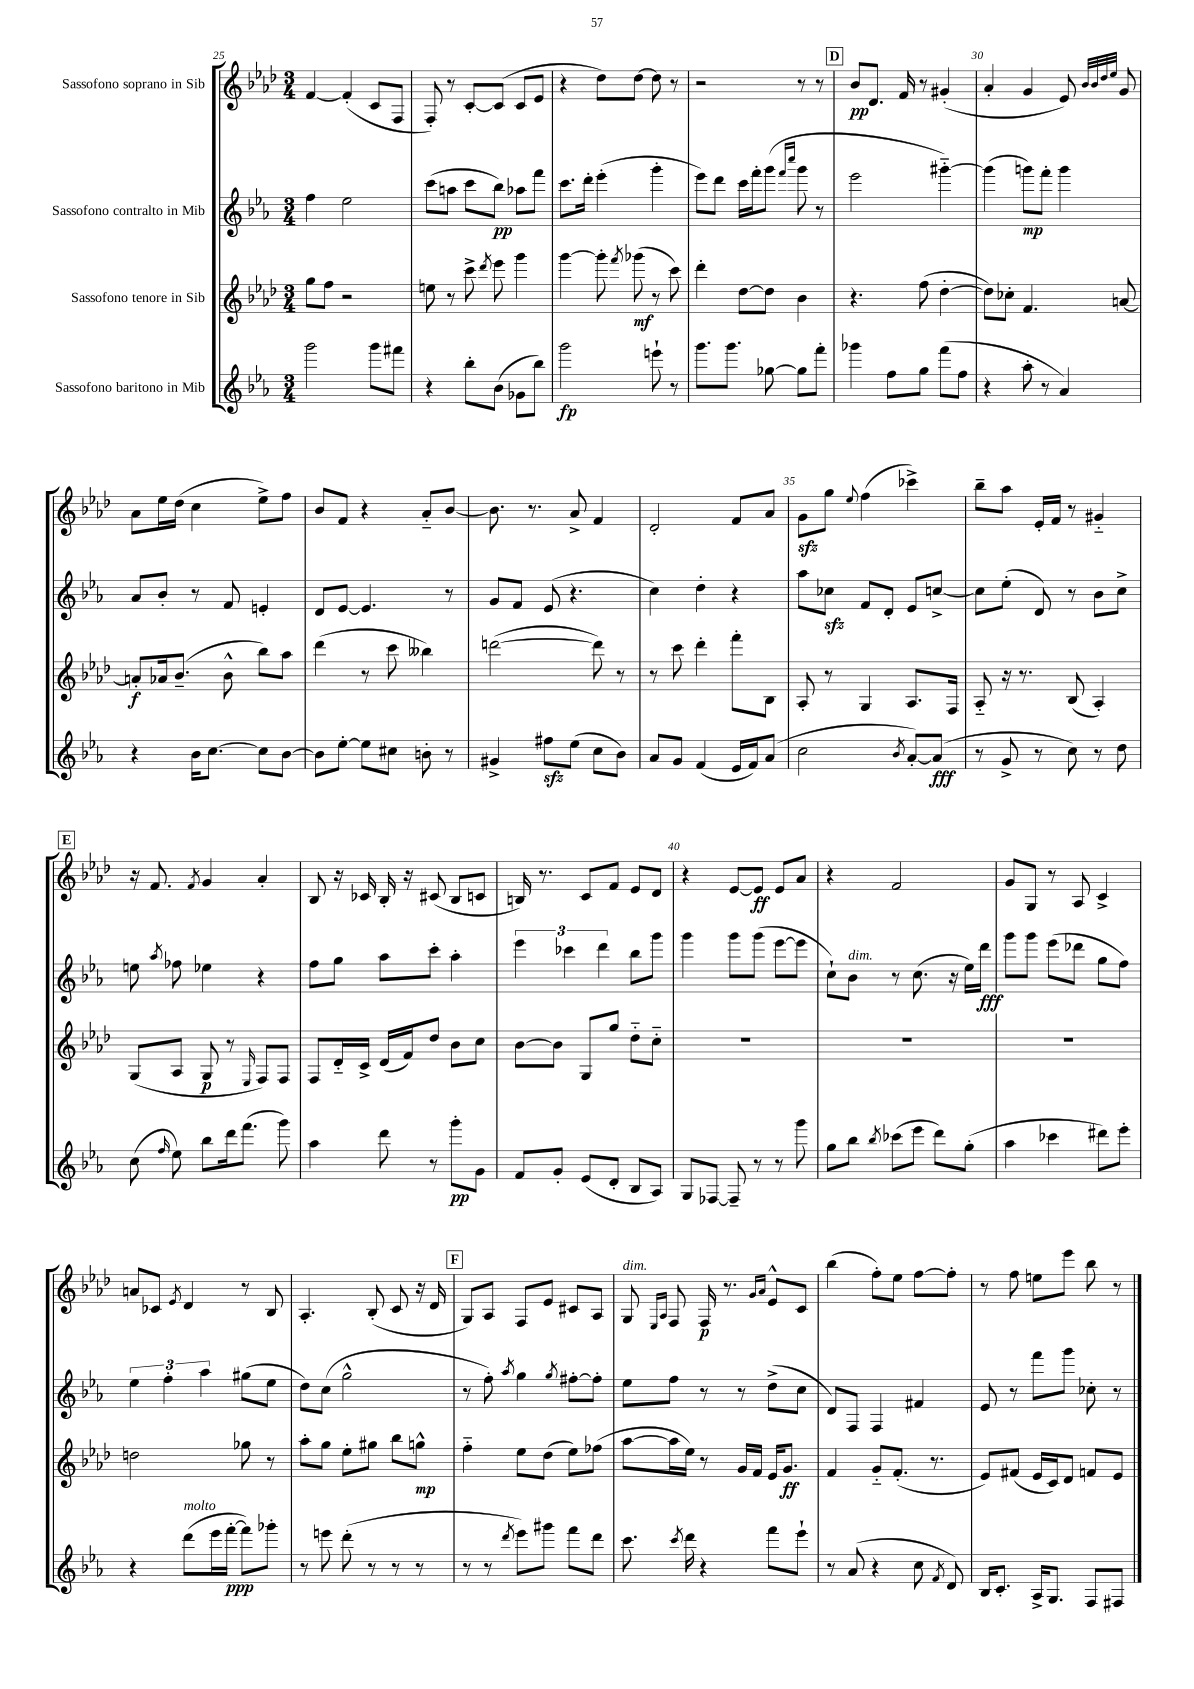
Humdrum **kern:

**kern	**dynam	**kern	**dynam	**kern	**dynam	**kern	**dynam
*part4	*part4	*part3	*part3	*part2	*part2	*part1	*part1
*staff4	*staff4	*staff3	*staff3	*staff2	*staff2	*staff1	*staff1
*I"Sassofono baritono in Mib	*	*I"Sassofono tenore in Sib	*	*I"Sassofono contralto in Mib	*	*I"Sassofono soprano in Sib	*
*clefG2	*	*clefG2	*	*clefG2	*	*clefG2	*
*k[b-e-a-]	*	*k[b-e-a-d-]	*	*k[b-e-a-]	*	*k[b-e-a-d-]	*
*M3/4	*	*M3/4	*	*M3/4	*	*M3/4	*
=25	=25	=25	=25	=25	=25	=25	=25
2ggg\	.	8gg\L	.	4ff\	.	[4f/	.
.	.	8ff\J	.	.	.	.	.
.	.	2r	.	2ee-\	.	(4f'/]	.
8ggg\L	.	.	.	.	.	8c/L	.
8fff#X\J	.	.	.	.	.	8F/J	.
=26	=26	=26	=26	=26	=26	=26	=26
4r	.	8een\	.	(8ccc\L	.	8F'/)	.
.	.	8r	.	8aan\J	.	8r	.
8bb-'\L	.	8ccc^\	.	8ccc\L	.	[8c'/L	.
.	.	8qddd-/	.	.	.	.	.
(8b-\J	.	8eee-\	.	8bb-\J)	pp	(8c/J]	.
8g-X\L	.	4ggg\	.	8aa-X\L	.	8c/L	.
8bb-\J)	.	.	.	8fff\J	.	8e-/J	.
=27	=27	=27	=27	=27	=27	=27	=27
2ggg\	fp	[4ggg\	.	8.ccc\L	.	4r	.
.	.	.	.	16ddd'\Jk	.	.	.
.	.	8ggg'\]	.	(4eee-'\	.	8dd-\L)	.
.	.	8qfff/	.	.	.	.	.
.	.	(8ggg-X\	mf	.	.	[8dd-\J	.
8eeen`\	.	8r	.	4ggg'\	.	8dd-\]	.
8r	.	8ccc\)	.	.	.	8r	.
=28	=28	=28	=28	=28	=28	=28	=28
8.ggg\L	.	4ddd-'\	.	8eee-\L)	.	2r	.
.	.	.	.	8ddd\J	.	.	.
8.ggg\J	.	.	.	.	.	.	.
.	.	[8dd-\L	.	16ccc\LL	.	.	.
.	.	.	.	16fff'\J	.	.	.
[8gg-X\	.	8dd-\J]	.	(8ggg\J	.	.	.
.	.	.	.	16qqfff/LL	.	.	.
.	.	.	.	16qqcccc/JJ	.	.	.
8gg-\L]	.	4b-\	.	8ggg\	.	8r	.
8fff'\J	.	.	.	8r	.	8r	.
!!LO:REH:place=s1:t=D
=29	=29	=29	=29	=29	=29	=29	=29
4ggg-X\	.	4.r	.	2eee-\	.	8b-/L	pp
.	.	.	.	.	.	8.d-/J	.
8ff\L	.	.	.	.	.	.	.
.	.	.	.	.	.	16f/	.
8gg\J	.	(8ff\	.	.	.	8r	.
(8fff\L	.	[4dd-'\	.	[4ggg#X\)	.	(4g#X'/	.
8ff\J	.	.	.	.	.	.	.
=30	=30	=30	=30	=30	=30	=30	=30
4r	.	8dd-\L])	.	(4ggg#\]	.	4a-'/	.
.	.	8cc-X'\J	.	.	.	.	.
8aa-'\	.	4.f/	.	8gggn\L)	mp	4g/	.
8r	.	.	.	8fff'\J	.	.	.
4a-/)	.	.	.	4ggg\	.	8e-/)	.
.	.	.	.	.	.	32qqb-/LLL	.
.	.	.	.	.	.	32qqb-/	.
.	.	.	.	.	.	32qqdd-/	.
.	.	.	.	.	.	32qqee-/JJJ	.
.	.	[8an/	.	.	.	8g/	.
!!LO:LB:g=z
=31	=31	=31	=31	=31	=31	=31	=31
4r	.	8an'/L]	f	8a-/L	.	8a-\L	.
.	.	16a-X/k	.	8b-'/J	.	16ee-\L	.
.	.	(8.b-~/J	.	.	.	(16dd-\JJ	.
16b-\KL	.	.	.	8r	.	4cc\	.
[8.cc\J	.	.	.	.	.	.	.
.	.	8b-^^\	.	8f/	.	.	.
8cc\L]	.	8bb-\L)	.	4en'/	.	8ee-^\L)	.
[8b-\J	.	8aa-\J	.	.	.	8ff\J	.
=32	=32	=32	=32	=32	=32	=32	=32
8b-\L]	.	(4ddd-\	.	8d/L	.	8b-/L	.
[8ee-'\J	.	.	.	[8e-/J	.	8f/J	.
8ee-\L]	.	8r	.	4.e-/]	.	4r	.
8cc#X\J	.	8ccc\	.	.	.	.	.
8bn'\	.	4bb--X\)	.	.	.	8a-/L	.
8r	.	.	.	8r	.	[8b-/J	.
=33	=33	=33	=33	=33	=33	=33	=33
4g#X^/	.	([2dddn\	.	8g/L	.	8.b-\]	.
.	.	.	.	8f/J	.	.	.
.	.	.	.	.	.	8.r	.
8ff#Xzz\L	.	.	.	(8e-/	.	.	.
(8ee-\J	.	.	.	4.r	.	8a-^/	.
8cc\L	.	8ddd\])	.	.	.	4f/	.
8b-\J)	.	8r	.	.	.	.	.
=34	=34	=34	=34	=34	=34	=34	=34
8a-/L	.	8r	.	4cc\)	.	2d-'/	.
8g/J	.	8ccc\	.	.	.	.	.
(4f/	.	4ddd-'\	.	4dd'\	.	.	.
16e-/LL	.	8fff'\L	.	4r	.	8f/L	.
16f/J)	.	.	.	.	.	.	.
(8a-/J	.	8B-\J	.	.	.	8a-/J	.
=35	=35	=35	=35	=35	=35	=35	=35
2cc\	.	8A-'/	.	8aa-\L	.	8gzz\L	.
.	.	8r	.	8cc-Xzz\J	.	8gg\J	.
.	.	.	.	.	.	8qqee-/	.
.	.	4G/	.	8f/L	.	(4ff\	.
.	.	.	.	8d'/J	.	.	.
8qb-/	.	.	.	.	.	.	.
[8a-'/L)	.	8.A-/L	.	8e-/L	.	4ccc-X^\)	.
(8a-/J]	fff	.	.	[8ccn^/J	.	.	.
.	.	16F/Jk	.	.	.	.	.
=36	=36	=36	=36	=36	=36	=36	=36
8r	.	8A-/	.	8cc\L]	.	8bb-~\L	.
8g^/	.	16r	.	(8ee-'\J	.	8aa-\J	.
.	.	8.r	.	.	.	.	.
8r	.	.	.	8d/)	.	16e-'/LL	.
.	.	.	.	.	.	16f/JJ	.
8cc\)	.	(8B-/	.	8r	.	8r	.
8r	.	4A-'/)	.	8b-\L	.	4g#X/	.
8dd\	.	.	.	8cc^\J	.	.	.
!!LO:LB:g=z
!!LO:REH:place=s1:t=E
=37	=37	=37	=37	=37	=37	=37	=37
(8cc\	.	(8G/L	.	8een\	.	16r	.
.	.	.	.	.	.	8.f/	.
16qqff/	.	.	.	8qaa-/	.	.	.
8ee-\)	.	8A-/J	.	8ff-X\	.	.	.
.	.	.	.	.	.	8qf/	.
8bb-\L	.	8G/	p	4ee-X\	.	4g/	.
16ddd\k	.	8r	.	.	.	.	.
(8.fff\J	.	.	.	.	.	.	.
.	.	16qqE-/	.	.	.	.	.
.	.	8F/L)	.	4r	.	4a-'/	.
8ggg\)	.	8F/J	.	.	.	.	.
=38	=38	=38	=38	=38	=38	=38	=38
4aa-\	.	8F/L	.	8ff\L	.	8B-/	.
.	.	16d-/L	.	8gg\J	.	16r	.
.	.	16c^/JJ	.	.	.	16c-X/	.
8ddd\	.	(16d-/LL	.	8aa-\L	.	16B-'/	.
.	.	16f/J)	.	.	.	16r	.
8r	.	8dd-/J	.	8ccc'\J	.	(8c#X/	.
8ggg'\L	pp	8b-\L	.	4aa-'\	.	8B-/L	.
8g\J	.	8cc\J	.	.	.	8cn/J	.
=39	=39	=39	=39	=39	=39	=39	=39
8f/L	.	[8b-\L	.	6eee-\	.	16Bn/)	.
.	.	.	.	.	.	8.r	.
8g'/J	.	8b-\J]	.	.	.	.	.
.	.	.	.	6ccc-X\	.	.	.
(8e-/L	.	8G/L	.	.	.	8c/L	.
.	.	.	.	6ddd\	.	.	.
8d'/J	.	8gg/J	.	.	.	8f/J	.
8B-/L	.	8dd-\L	.	8bb-\L	.	8e-/L	.
8A-/J)	.	8cc\J	.	8ggg\J	.	8d-/J	.
=40	=40	=40	=40	=40	=40	=40	=40
8G/L	.	2.r	.	4ggg\	.	4r	.
[8F-X/J	.	.	.	.	.	.	.
8F-~/]	.	.	.	8ggg\L	.	[8e-/L	.
8r	.	.	.	(8ggg\J	.	8e-/J]	ff
8r	.	.	.	[8eee-\L	.	8e-/L	.
8ggg\	.	.	.	8eee-\J]	.	8a-/J	.
=41	=41	=41	=41	=41	=41	=41	=41
8gg\L	.	2.r	.	8cc`\L)	.	4r	.
!	!	!	!	!LO:TX:a:i:t=dim.	!	!	!
8bb-\J	.	.	.	8b-\J	.	.	.
8qbb-/	.	.	.	.	.	.	.
(8ccc-X\L	.	.	.	8r	.	2f/	.
8eee-\J	.	.	.	(8.cc\	.	.	.
8ddd\L)	.	.	.	.	.	.	.
.	.	.	.	16r	.	.	.
(8gg'\J	.	.	.	16ee-\LL)	.	.	.
.	.	.	.	16ddd\JJ	fff	.	.
=42	=42	=42	=42	=42	=42	=42	=42
4aa-\	.	2.r	.	8ggg\L	.	8g/L	.
.	.	.	.	8ggg\J	.	8G/J	.
4ccc-X\	.	.	.	(8eee-\L	.	8r	.
.	.	.	.	8ddd-X\J	.	8A-/	.
8ddd#X\L)	.	.	.	8gg\L	.	4c^/	.
8eee-'\J	.	.	.	8ff\J)	.	.	.
!!LO:LB:g=z
=43	=43	=43	=43	=43	=43	=43	=43
4r	.	2ddn\	.	6ee-\	.	8an/L	.
.	.	.	.	.	.	8c-X/J	.
.	.	.	.	6ff'\	.	.	.
.	.	.	.	.	.	8qe-/	.
!LO:TX:a:i:t=molto	!	!	!	!	!	!	!
(8ddd\L	.	.	.	.	.	4d-/	.
.	.	.	.	6aa-\	.	.	.
16eee-\L	.	.	.	.	.	.	.
[16fff'\JJ	ppp	.	.	.	.	.	.
8fff\L])	.	8gg-X\	.	(8gg#X\L	.	8r	.
8ggg-X'\J	.	8r	.	8ee-\J	.	8B-/	.
=44	=44	=44	=44	=44	=44	=44	=44
8r	.	8aa-'\L	.	8dd\L)	.	4.A-'/	.
8eeen\	.	8gg\J	.	(8cc\J	.	.	.
(8ddd'\	.	8ee-'\L	.	2gg^^\	.	.	.
8r	.	8gg#X\J	.	.	.	(8B-'/	.
8r	.	8bb-\L	.	.	.	8c/	.
8r	.	8ggn^^\J	mp	.	.	16r	.
.	.	.	.	.	.	16d-/	.
!!LO:REH:place=s1:t=F
=45	=45	=45	=45	=45	=45	=45	=45
8r	.	4ff\	.	8r	.	8G/L)	.
8r	.	.	.	8ff'\)	.	8A-/J	.
8qddd/	.	.	.	8qaa-/	.	.	.
8eee-\L)	.	8ee-\L	.	4gg\	.	8F/L	.
8ggg#X\J	.	(8dd-\J	.	.	.	8e-/J	.
.	.	.	.	8qgg/	.	.	.
8fff\L	.	8ee-\L)	.	[8ff#X'\L	.	8c#X/L	.
8ddd\J	.	(8ff-X\J	.	8ff#'\J]	.	8A-/J	.
=46	=46	=46	=46	=46	=46	=46	=46
!	!	!	!	!	!	!LO:TX:a:i:t=dim.	!
8.ccc\	.	[8aa-\L	.	8ee-\L	.	8G/	.
.	.	.	.	.	.	16qqE-/LL	.
.	.	.	.	.	.	16qqA-/JJ	.
.	.	16aa-\L]	.	8ff\J	.	8F/	.
8qccc/	.	.	.	.	.	.	.
16ddd\	.	16ee-\JJ)	.	.	.	.	.
4r	.	8r	.	8r	.	16F/	p
.	.	.	.	.	.	8.r	.
.	.	16g/LL	.	8r	.	.	.
.	.	16f/JJ	.	.	.	.	.
.	.	.	.	.	.	16qqg/LL	.
.	.	.	.	.	.	16qqa-/JJ	.
8fff\L	.	16e-/KL	.	(8dd^\L	.	8e-^^/L	.
.	.	8.g/J	ff	.	.	.	.
8eee-`\J	.	.	.	8cc\J	.	8c/J	.
=47	=47	=47	=47	=47	=47	=47	=47
8r	.	4f/	.	8d/L)	.	(4bb-\	.
(8a-/	.	.	.	8F/J	.	.	.
4r	.	8g/L	.	4F/	.	8ff'\L)	.
.	.	(8.f'/J	.	.	.	8ee-\J	.
8cc\	.	.	.	4f#X/	.	[8ff\L	.
.	.	8.r	.	.	.	.	.
8qf/	.	.	.	.	.	.	.
8d/)	.	.	.	.	.	8ff'\J]	.
=48	=48	=48	=48	=48	=48	=48	=48
16B-/KL	.	8e-/L)	.	8e-/	.	8r	.
8.c'/J	.	.	.	.	.	.	.
.	.	(8f#X/J	.	8r	.	8ff\	.
16A-^/KL	.	16e-/LL	.	8fff\L	.	8een\L	.
8.G/J	.	16c/J)	.	.	.	.	.
.	.	8d-/J	.	8ggg\J	.	8eee-\J	.
8F/L	.	8fn/L	.	8cc-X'\	.	8bb-\	.
8F#X/J	.	8e-/J	.	8r	.	8r	.
==	==	==	==	==	==	==	==
*-	*-	*-	*-	*-	*-	*-	*-
